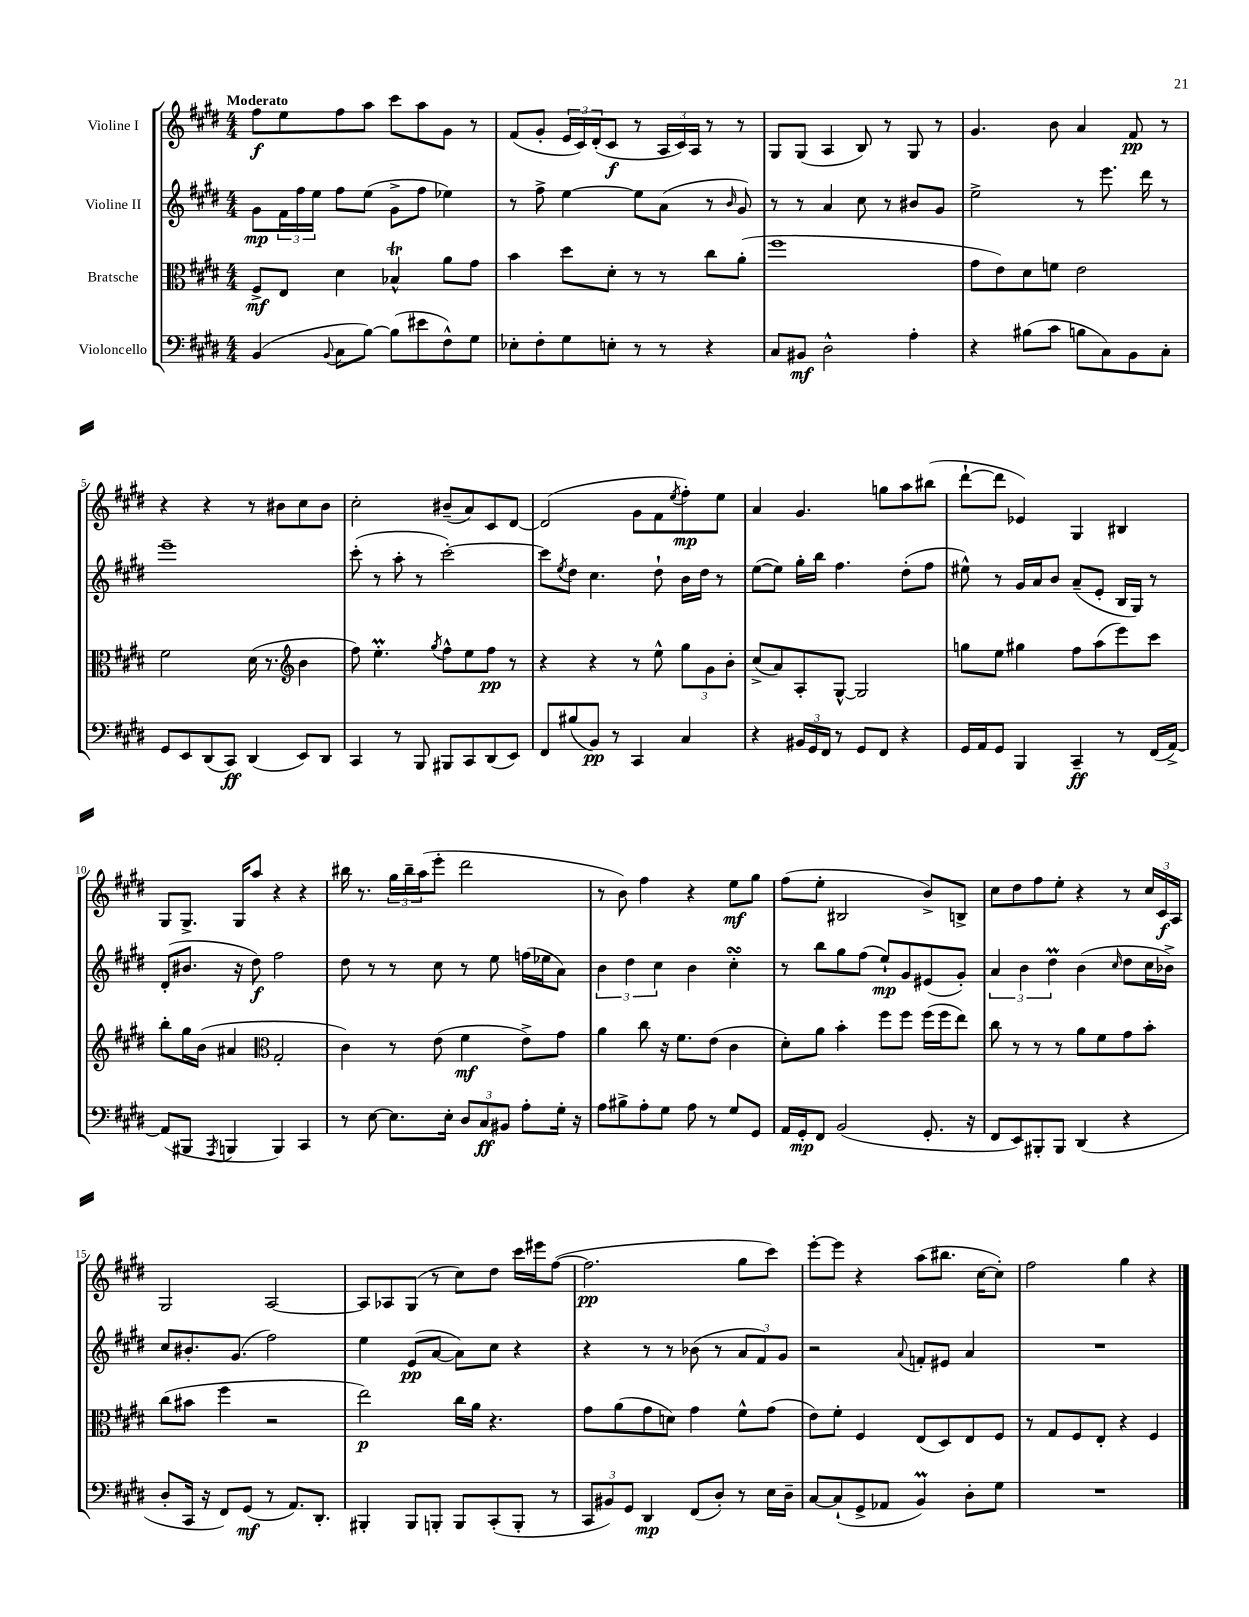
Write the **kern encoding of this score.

**kern	**dynam	**kern	**dynam	**kern	**dynam	**kern	**dynam
*part4	*part4	*part3	*part3	*part2	*part2	*part1	*part1
*staff4	*staff4	*staff3	*staff3	*staff2	*staff2	*staff1	*staff1
*I"Violoncello	*	*I"Bratsche	*	*I"Violine II	*	*I"Violine I	*
*clefF4	*	*clefC3	*	*clefG2	*	*clefG2	*
*k[f#c#g#d#]	*	*k[f#c#g#d#]	*	*k[f#c#g#d#]	*	*k[f#c#g#d#]	*
*M4/4	*	*M4/4	*	*M4/4	*	*M4/4	*
=1	=1	=1	=1	=1	=1	=1	=1
!	!	!	!	!	!	!LO:TX:a:B:t=Moderato	!
(4BB/	.	8F#^/L	mf	8g#\L	mp	8ff#\L	f
.	.	8E/J	.	24f#\L	.	8ee\	.
.	.	.	.	24ff#\	.	.	.
.	.	.	.	24ee\JJ	.	.	.
8qqBB/	.	.	.	.	.	.	.
8C#\L	.	4d#\	.	8ff#\L	.	8ff#\	.
[8B\J)	.	.	.	(8ee\J	.	8aa\J	.
(8B\L]	.	4B-XT^^/	.	8g#^\L	.	8ccc#\L	.
8e#X\	.	.	.	8ff#\J	.	8aa\	.
8F#^^\)	.	8a\L	.	4ee-X\)	.	8g#\J	.
8G#\J	.	8g#\J	.	.	.	8r	.
=2	=2	=2	=2	=2	=2	=2	=2
8E-X'\L	.	4b\	.	8r	.	(8f#/L	.
8F#'\	.	.	.	8ff#^\	.	8g#'/J	.
8G#\	.	8dd#\L	.	[4ee\	.	24e/LL	.
.	.	.	.	.	.	24c#/)	.
.	.	.	.	.	.	(24d#'/J	.
8En'\J	.	8d#'\J	.	.	.	8c#/J	f
8r	.	8r	.	8ee\L]	.	8r	.
8r	.	8r	.	(8a\J	.	24A/LL	.
.	.	.	.	.	.	24c#/)	.
.	.	.	.	.	.	24A/JJ	.
4r	.	8cc#\L	.	8r	.	8r	.
.	.	.	.	16qqb/	.	.	.
.	.	(8a'\J	.	8g#/)	.	8r	.
=3	=3	=3	=3	=3	=3	=3	=3
8C#/L	.	1ff#	.	8r	.	8G#/L	.
8BB#X/J	mf	.	.	8r	.	(8G#/J	.
2D#^^\	.	.	.	4a/	.	4A/	.
.	.	.	.	8cc#\	.	8B/)	.
.	.	.	.	8r	.	8r	.
4A'\	.	.	.	8b#X/L	.	8G#/	.
.	.	.	.	8g#/J	.	8r	.
=4	=4	=4	=4	=4	=4	=4	=4
4r	.	8g#\L	.	2ee^\	.	4.g#/	.
.	.	8e\)	.	.	.	.	.
(8B#X\L	.	8d#\	.	.	.	.	.
8c#\J	.	8fn\J	.	.	.	8b\	.
8Bn\L	.	2e\	.	8r	.	4a/	.
8C#\)	.	.	.	8.eee\	.	.	.
8BB\	.	.	.	.	.	8f#/	pp
.	.	.	.	16ddd#\	.	.	.
8C#'\J	.	.	.	8r	.	8r	.
!!LO:LB:g=z
=5	=5	=5	=5	=5	=5	=5	=5
8GG#/L	.	2f#\	.	1eee~	.	4r	.
8EE/	.	.	.	.	.	.	.
(8DD#/	.	.	.	.	.	4r	.
8CC#/J)	ff	.	.	.	.	.	.
(4DD#/	.	(16d#\	.	.	.	8r	.
.	.	8.r	.	.	.	.	.
.	.	.	.	.	.	8b#X\L	.
*	*	*clefG2	*	*	*	*	*
8EE/L)	.	4b\	.	.	.	8cc#\	.
8DD#/J	.	.	.	.	.	8b#\J	.
=6	=6	=6	=6	=6	=6	=6	=6
4CC#/	.	8ff#\)	.	(8ccc#'\	.	2cc#'\	.
.	.	4.eeM'\	.	8r	.	.	.
8r	.	.	.	8aa'\	.	.	.
8BBB/	.	.	.	8r	.	.	.
.	.	8qgg#/	.	.	.	.	.
8BBB#X/L	.	8ff#^^\L	.	[2ccc#'\)	.	(8b#X~/L	.
8CC#/	.	8ee\	.	.	.	8a/)	.
(8DD#/	.	8ff#\J	pp	.	.	8c#/	.
8EE/J)	.	8r	.	.	.	[8d#/J	.
=7	=7	=7	=7	=7	=7	=7	=7
8FF#/L	.	4r	.	8ccc#\L]	.	(2d#/]	.
.	.	.	.	8qee/	.	.	.
(8B#X/	.	.	.	8dd#\J	.	.	.
8BB/J)	pp	4r	.	4.cc#\	.	.	.
8r	.	.	.	.	.	.	.
4CC#/	.	8r	.	.	.	8g#\L	.
.	.	8ee^^\	.	8dd#`\	.	8f#\	.
.	.	.	.	.	.	8qee/	.
4C#/	.	12gg#\L	.	16b\LL	.	8ff#'\)	mp
.	.	.	.	16dd#\JJ	.	.	.
.	.	12g#\	.	.	.	.	.
.	.	.	.	8r	.	8ee\J	.
.	.	12b'\J	.	.	.	.	.
=8	=8	=8	=8	=8	=8	=8	=8
4r	.	(8cc#^/L	.	([8ee\L	.	4a/	.
.	.	8a/)	.	8ee\J])	.	.	.
24BB#X/LL	.	8A'/	.	16gg#'\LL	.	4.g#/	.
24GG#/	.	.	.	.	.	.	.
.	.	.	.	16bb\JJ	.	.	.
24FF#/JJ	.	.	.	.	.	.	.
8r	.	[8G#^^/J	.	4.ff#\	.	.	.
8GG#/L	.	2G#/]	.	.	.	.	.
8FF#/J	.	.	.	.	.	8ggn\L	.
4r	.	.	.	(8dd#'\L	.	8aa\	.
.	.	.	.	8ff#\J	.	(8bb#X\J	.
=9	=9	=9	=9	=9	=9	=9	=9
16GG#/LL	.	8ggn\L	.	8ee#X^^\)	.	[8ddd#`\L	.
16AA/J	.	.	.	.	.	.	.
8GG#/J	.	8ee\J	.	8r	.	8ddd#\J]	.
4BBB/	.	4gg#X\	.	16g#/LL	.	4e-X/)	.
.	.	.	.	16a/J	.	.	.
.	.	.	.	8b/J	.	.	.
4CC#~/	ff	8ff#\L	.	(8a~/L	.	4G#/	.
.	.	(8aa\	.	8e'/J	.	.	.
8r	.	8eee\)	.	16B/LL	.	4B#X/	.
.	.	.	.	16G#/JJ)	.	.	.
(16FF#/LL	.	8ccc#\J	.	8r	.	.	.
[16AA^/JJ)	.	.	.	.	.	.	.
!!LO:LB:g=z
=10	=10	=10	=10	=10	=10	=10	=10
(8AA/L]	.	8bb'\L	.	(8d#'/L	.	8G#/L	.
8BBB#X/J	.	16gg#\L	.	8.b#X/J	.	8.G#^/J	.
.	.	(16b\JJ	.	.	.	.	.
8qAAA/	.	.	.	.	.	.	.
4BBBn/	.	4a#X/	.	.	.	.	.
.	.	.	.	16r	.	16G#/KL	.
.	.	.	.	8dd#\)	f	8aa/J	.
*	*	*clefC3	*	*	*	*	*
4BBB/)	.	2G#'/	.	2ff#\	.	4r	.
4CC#/	.	.	.	.	.	4r	.
=11	=11	=11	=11	=11	=11	=11	=11
8r	.	4c#\)	.	8dd#\	.	16bb#X\	.
.	.	.	.	.	.	8.r	.
[8E\	.	.	.	8r	.	.	.
8.E\L]	.	8r	.	8r	.	24gg#\LL	.
.	.	.	.	.	.	24bb#~\	.
.	.	.	.	.	.	(24aa\J	.
.	.	(8e\	.	8cc#\	.	8eee'\J	.
16E'\Jk	.	.	.	.	.	.	.
12D#/L	.	4f#\	mf	8r	.	2ddd#\	.
12C#/	ff	.	.	.	.	.	.
.	.	.	.	8ee\	.	.	.
12BB#X/J	.	.	.	.	.	.	.
8A'\L	.	8e^\L)	.	(16ffn\LL	.	.	.
.	.	.	.	16ee-X\J	.	.	.
16G#'\Jk	.	8g#\J	.	8a\J)	.	.	.
16r	.	.	.	.	.	.	.
=12	=12	=12	=12	=12	=12	=12	=12
8A\L	.	4a\	.	6b\	.	8r	.
8B#X^\	.	.	.	.	.	8b\)	.
.	.	.	.	6dd#\	.	.	.
8A'\	.	8cc#\	.	.	.	4ff#\	.
.	.	.	.	6cc#\	.	.	.
8G#\J	.	16r	.	.	.	.	.
.	.	8.f#\L	.	.	.	.	.
8A\	.	.	.	4b\	.	4r	.
8r	.	(8e\J	.	.	.	.	.
8G#/L	.	4c#\	.	4cc#sSSS'\	.	8ee\L	mf
8GG#/J	.	.	.	.	.	8gg#\J	.
=13	=13	=13	=13	=13	=13	=13	=13
16AA/LL	.	8d#'\L)	.	8r	.	(8ff#\L	.
16GG#'/J	mp	.	.	.	.	.	.
8FF#/J	.	8a\J	.	8bb\L	.	8ee'\J	.
(2BB/	.	4b'\	.	8gg#\	.	2B#X/	.
.	.	.	.	(8ff#\J	.	.	.
.	.	8ff#\L	.	8ee`/L)	mp	.	.
.	.	8ff#\J	.	8g#/	.	.	.
8.GG#'/	.	(16ff#\LL	.	(8e#X/	.	8b^/L)	.
.	.	16ff#\J	.	.	.	.	.
.	.	8ee\J)	.	8g#'/J)	.	8Bn^/J	.
16r	.	.	.	.	.	.	.
=14	=14	=14	=14	=14	=14	=14	=14
8FF#/L	.	8cc#\	.	6a/	.	8cc#\L	.
8EE/)	.	8r	.	.	.	8dd#\	.
.	.	.	.	6b\	.	.	.
8BBB#X'/	.	8r	.	.	.	8ff#\	.
.	.	.	.	6dd#m\	.	.	.
8BBB#/J	.	8r	.	.	.	8ee'\J	.
(4DD#/	.	8a\L	.	(4b\	.	4r	.
.	.	8f#\	.	.	.	.	.
.	.	.	.	16qqcc#/	.	.	.
4r	.	8g#\	.	8dd#\L	.	8r	.
.	.	8b'\J	.	16cc#\L	.	24cc#/LL	.
.	.	.	.	.	.	24c#/	f
.	.	.	.	16b-X^\JJ)	.	.	.
.	.	.	.	.	.	24A/JJ	.
!!LO:LB:g=z
=15	=15	=15	=15	=15	=15	=15	=15
8D#'/L	.	(8cc#\L	.	8cc#/L	.	2G#/	.
16CC#/Jk	.	8b#X\J	.	8.b#X'/	.	.	.
16r	.	.	.	.	.	.	.
8FF#/L)	.	4ff#\	.	.	.	.	.
.	.	.	.	(8.g#/J	.	.	.
(8GG#/J	mf	.	.	.	.	.	.
8r	.	2r	.	2ff#\)	.	[2A/	.
8.AA/L)	.	.	.	.	.	.	.
8.DD#'/J	.	.	.	.	.	.	.
=16	=16	=16	=16	=16	=16	=16	=16
4BBB#X'/	.	2ee\)	p	4ee\	.	8A/L]	.
.	.	.	.	.	.	8A-X/	.
8BBB#/L	.	.	.	(8e/L	pp	(8G#/J	.
8BBBn'/J	.	.	.	[8a/J	.	8r	.
8BBB/L	.	16cc#\LL	.	8a\L])	.	8cc#\L)	.
.	.	16a\JJ	.	.	.	.	.
(8CC#'/	.	4.r	.	8cc#\J	.	8dd#\J	.
8BBB'/J	.	.	.	4r	.	16ccc#\LL	.
.	.	.	.	.	.	16eee#X\J	.
8r	.	.	.	.	.	([8ff#\J	.
=17	=17	=17	=17	=17	=17	=17	=17
12CC#/L	.	8g#\L	.	4r	.	2.ff#\]	pp
12BB#X/)	.	.	.	.	.	.	.
.	.	(8a\	.	.	.	.	.
12GG#/J	.	.	.	.	.	.	.
4DD#/	mp	8g#\	.	8r	.	.	.
.	.	8dn\J)	.	8r	.	.	.
(8FF#/L	.	4g#\	.	(8b-X\	.	.	.
8D#'/J)	.	.	.	8r	.	.	.
8r	.	8f#^^\L	.	12a/L	.	8gg#\L	.
.	.	.	.	12f#/)	.	.	.
16E\LL	.	(8g#\J	.	.	.	8ccc#\J)	.
.	.	.	.	12g#/J	.	.	.
16D#~\JJ	.	.	.	.	.	.	.
=18	=18	=18	=18	=18	=18	=18	=18
[8C#/L	.	8e\L)	.	2r	.	[8eee'\L	.
(8C#`/]	.	8f#'\J	.	.	.	8eee\J]	.
8GG#^/	.	4F#/	.	.	.	4r	.
8AA-X/J	.	.	.	.	.	.	.
.	.	.	.	8qqa/	.	.	.
4BBM/)	.	(8E/L	.	8fn'/L	.	(8aa\L	.
.	.	8D#/)	.	8e#X/J	.	8.bb#X\J	.
8D#'\L	.	8E/	.	4a/	.	.	.
.	.	.	.	.	.	[16cc#\KL	.
8G#\J	.	8F#/J	.	.	.	8cc#'\J])	.
=19	=19	=19	=19	=19	=19	=19	=19
1r	.	8r	.	1r	.	2ff#\	.
.	.	8G#/L	.	.	.	.	.
.	.	8F#/	.	.	.	.	.
.	.	8E'/J	.	.	.	.	.
.	.	4r	.	.	.	4gg#\	.
.	.	4F#/	.	.	.	4r	.
==	==	==	==	==	==	==	==
*-	*-	*-	*-	*-	*-	*-	*-
